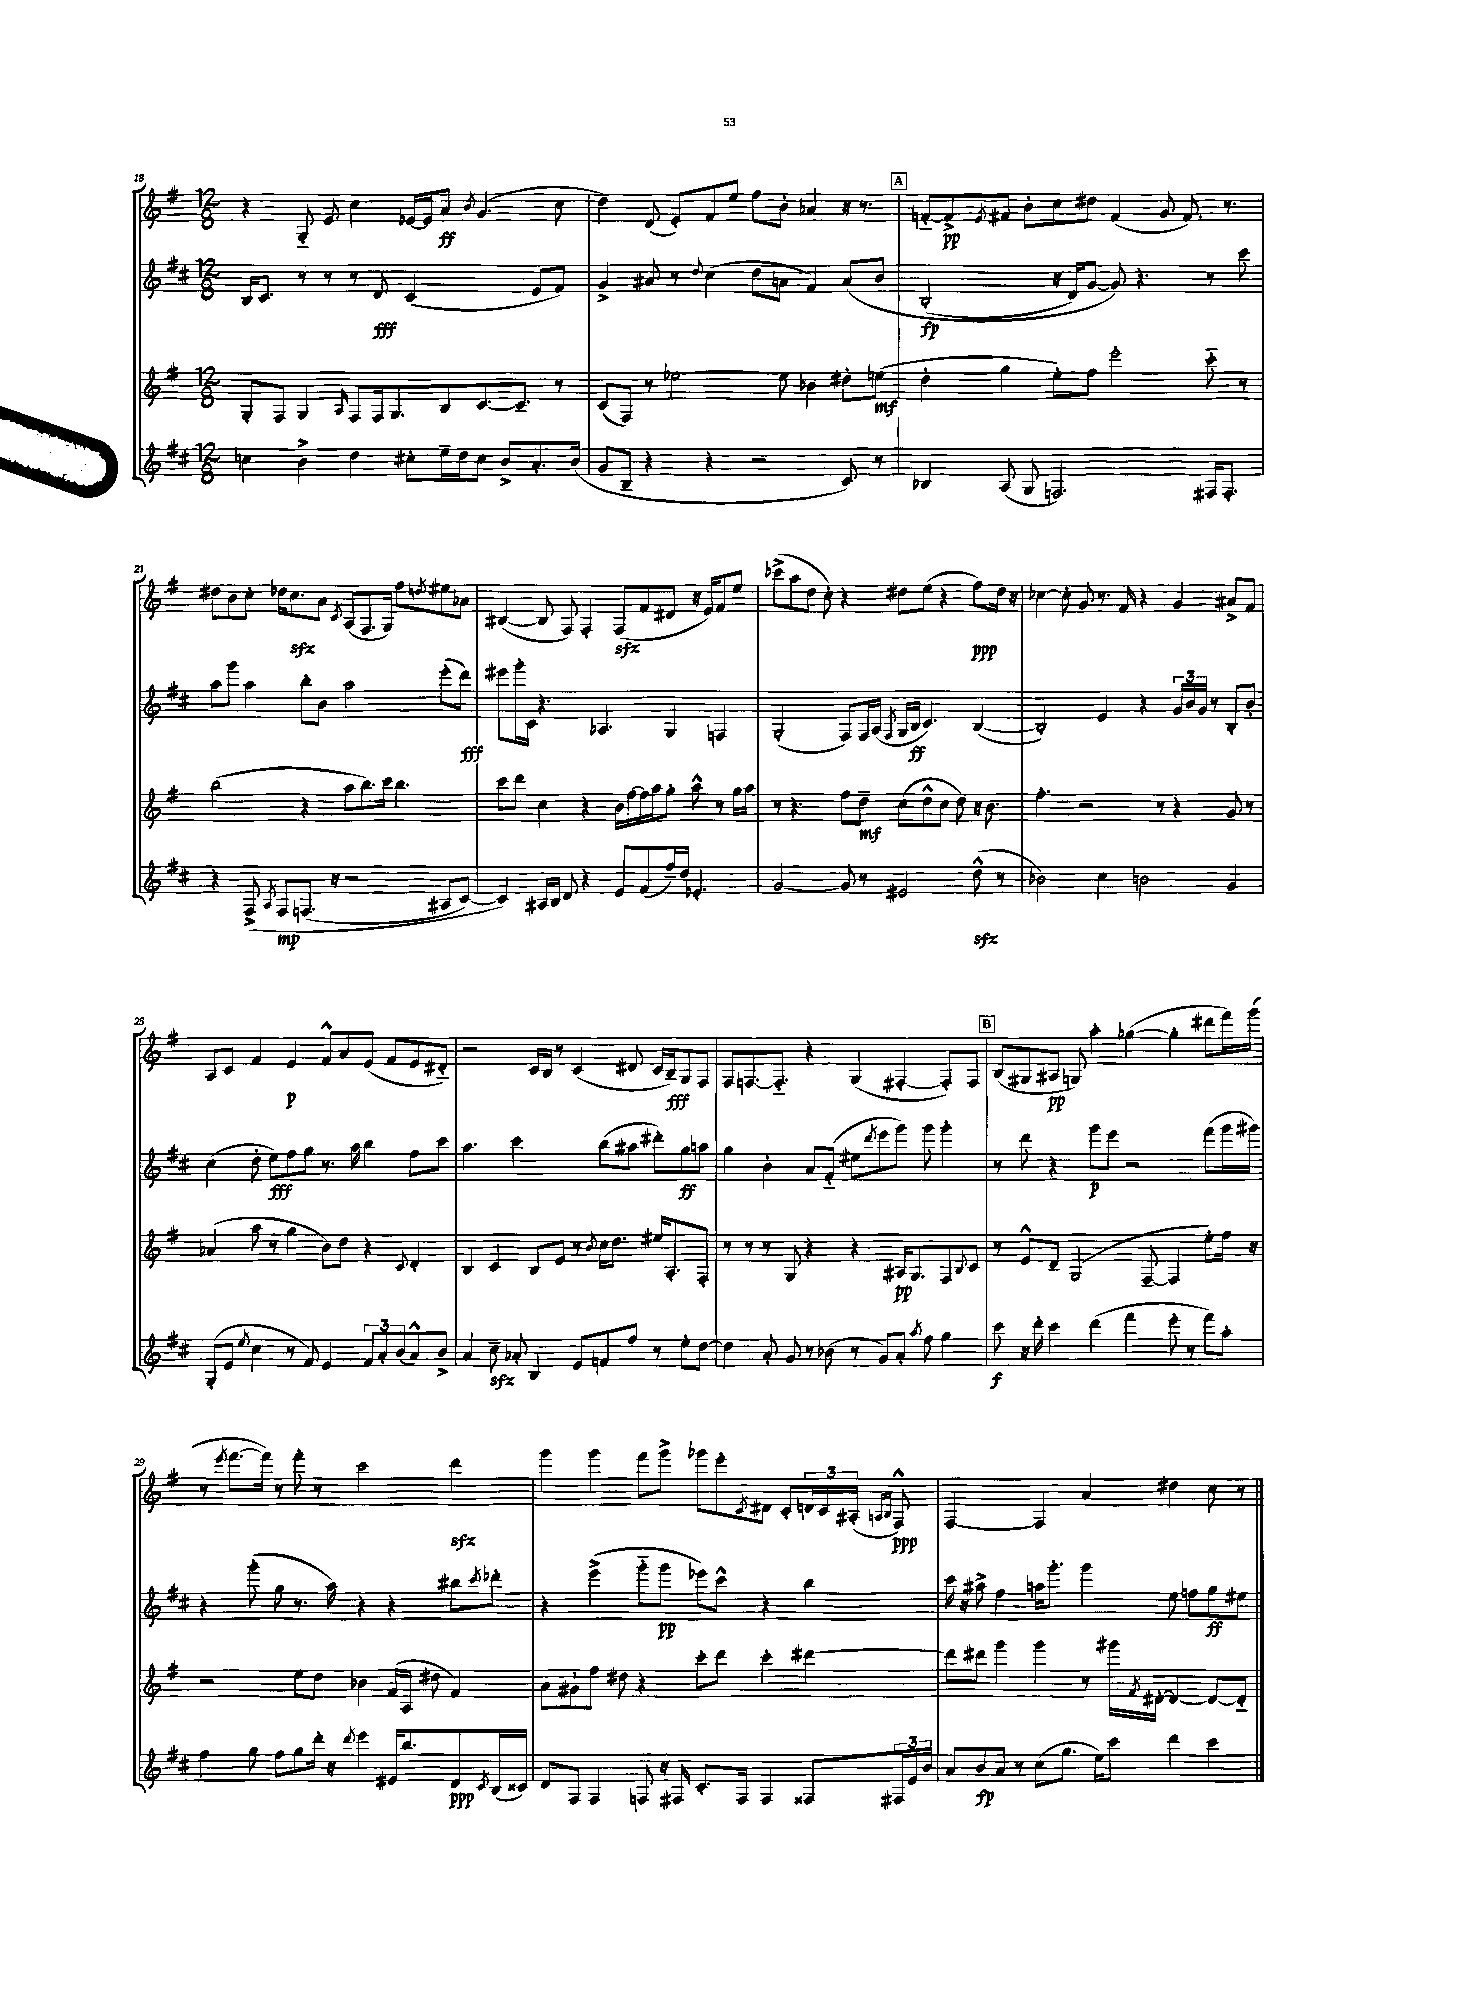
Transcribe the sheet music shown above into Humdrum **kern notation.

**kern	**kern	**kern	**kern
*staff4	*staff3	*staff2	*staff1
*clefG2	*clefG2	*clefG2	*clefG2
*k[f#c#]	*k[f#]	*k[f#c#]	*k[f#]
*M12/8	*M12/8	*M12/8	*M12/8
4cc	8G'	16B	4r
.	.	8.c#	.
.	8F#	.	.
4b^	4G	8r	8G'~
.	.	8r	8e
.	16qqA	.	.
4dd	8F#	8r	4cc
.	16F#	8d	.
.	8.G	.	.
8cc#'	.	(2c#	[16e-
.	.	.	16e-]
16ee~	8B	.	8a
16dd	.	.	.
.	.	.	8qb
8cc#	[8.c	.	(4.g
8b^	.	.	.
.	8.c~]	.	.
8.a'	.	8e	.
.	8r	8f#)	8cc
(16b	.	.	.
=	=	=	=
8g	(8c	4g^	4dd)
8B~	8F#)	.	.
4r	8r	8a#	(8d
.	[2ee-	8r	8e')
.	.	8qqdd	.
4r	.	(4cc#	8f#
.	.	.	8ee
2r	.	8dd	8ff#
.	8ee-]	8a	8b'
.	4b-	4f#)	4a-
8c#)	8dd#'	&(8a	16r
.	.	.	8.r
8r	(8ee	8b	.
=	=	=	=
4B-	4dd'	(2B'	[8f'~
.	.	.	8f^]
.	.	.	8qe
(8A	4gg	.	8f#
8G	.	.	8b'
2.F)	8ee')	16r	8cc
.	.	16d)	.
.	8ff#	[8g	8dd#
.	2eee'	8g]&)	(4f#
.	.	4.r	.
.	.	.	8g
.	.	.	8.f#)
16F#	8ccc'~	8r	.
8.F#'	.	.	8.r
.	8r	8ccc#	.
=	=	=	=
4r	(2bb	8aa	8dd#
.	.	8ggg	8b
&(8F#^	.	4aa	8cc'
8qA	.	.	.
8F#	.	.	16dd-
.	.	.	8.cc
(8.F	4r	8bb'	.
.	.	8b	8a
16r	.	.	.
.	.	.	8qc
2r	8aa	2aa	(8A
.	8.bb)	.	8.F#
.	16ccc	.	16G)
.	4.bb	.	8ff#
.	.	.	8qdd
8A#	.	(8eee'	8ee#
[8c#)	.	8ddd)	8a-
=	=	=	=
4c#]&)	8ccc	8eee#	([4B#
.	8ddd	16ggg'	.
.	.	16c#	.
16A#	4cc	4.r	8B#]
16B	.	.	.
8d	.	.	8F#)
4r	4r	.	4F#'
.	.	4.A-	.
8e	16b	.	(8F#
.	[16ff#	.	.
(8f#	16ff#]	.	8f#
.	16aa	.	.
16ff#~)	8gg'	4G	8d#
16dd	.	.	.
4.e-'	8aa^^	.	16r
.	.	.	16e)
.	8r	4F	8f#
.	16gg	.	8ee
.	16aa	.	.
=	=	=	=
[2g	8r	(2G'	(8ccc-^
.	4.r	.	8aa
.	.	.	8dd
.	.	.	8cc')
8g]	8ff#	8F#)	4r
8r	8dd~	16F#	.
.	.	(16A	.
.	.	8qF#	.
2e#	(8cc	16G	8dd#
.	.	16B	.
.	8dd^^	4.c#)	(8ee
.	8cc	.	4r
.	8dd)	.	.
(8dd^^	16r	([4B	8ff#)
.	8.b	.	.
8r	.	.	16dd#
.	.	.	16r
=	=	=	=
2b-)	4.ff#'	2B'])	[4cc-
.	.	.	8cc-']
.	2r	.	8g
4cc#	.	4e	8.r
.	.	.	16f#
2b	.	4r	4r
.	8r	.	.
.	4r	24g	4g
.	.	24b	.
.	.	24g	.
.	.	8r	.
4g	8g	8B'	8a#^
.	8r	8b'	8f#
=	=	=	=
(8G'	(4a-	(4cc#	8A
8e	.	.	8c
8qee	.	.	.
4cc#	8aa	8dd'	4f#
.	8r	8ee)	.
8r	4gg	8ff#	4e
8f#)	.	8gg	.
4e	8b)	8.r	8f#^^
.	8dd	.	8a
.	.	16aa	.
12f#	4r	4bb	(8e
12a'	.	.	.
.	.	.	8f#
(12b	.	.	.
.	8qqc	.	.
8a^^)	4d'	8ff#	8e
8b^	.	8ccc#	8d#'~)
=	=	=	=
4a	4B	4.aa	2r
8cc#~	4c	.	.
8a-'	.	2ccc#	.
4B	8B	.	16c
.	.	.	16B
.	8e	.	8r
8e	8r	.	(4c
.	8qb	.	.
8f	16cc	(8bb	.
.	8.dd	.	.
8ff#	.	8aa#	8d#
8r	16ee#	8ddd#')	16c
.	8.A'	.	16B~)
8ee'	.	8gg	8G
[8dd	8F#'	8aa	8F#
=	=	=	=
4dd]	8r	4gg	8F#
.	8r	.	[8.F
8a'	8r	4b'	.
.	.	.	8.F'~]
8g	8G	.	.
8r	4r	8a	4r
(8b-	.	(8f#'~	.
8r	4r	8ee#	(4G
.	.	8qddd	.
8g)	.	8eee	.
8a'	16A#	8ggg)	[4F#'
.	8.G	.	.
8qaa	.	.	.
8ff#	.	8ggg	.
4gg	8F#	4ggg'	8F#'])
.	8qqB	.	.
.	8c	.	8F#
=	=	=	=
8ccc#	8r	8r	(8B
16r	8e^^	8ddd	8G#
16ddd'	.	.	.
4ccc#	8d~	4r	8A#
.	(2G	.	8G)
(4ddd	.	8ggg	4aa'
.	.	8eee	.
4fff#	.	2r	([4gg-
.	[8F#~	.	.
8eee'	4F#]	.	4gg-']
8r	.	.	.
8fff#)	8ee')	(8fff#	8ddd#
8aa'	16ff#	16ggg	16fff#)
.	16r	16ggg#)	(16ggg
=	=	=	=
4ff#	2r	4r	8r
.	.	.	8qeee
.	.	.	[8.fff#
8gg	.	(8ggg'	.
.	.	.	16fff#])
8ff#	.	8gg	8r
8gg	8ee	8.r	8fff#'
16ddd'	8dd	.	8r
16r	.	16aa)	.
8qddd	.	.	.
4eee	4b-	4r	2ccc
16e#	(16f#	4r	.
8.bb	16A	.	.
.	8dd#	.	.
8d	4f#)	8bb#	4ddd
8qc#	.	8qccc#	.
(16B	.	8ddd-'	.
16c##)	.	.	.
=	=	=	=
8d	8a	4r	4ggg
8F#	8g#`	.	.
4F#	8ff#	(4eee^	4ggg
.	8dd#	.	.
8F	4r	8ggg'~	8fff#
16r	.	8ggg	8ggg^
16F#	.	.	.
8.c#'	8ccc'	8eee-)	8ggg-
.	8ddd	8ccc#^^	8eee'
16F#	.	.	.
.	.	.	8qc
4F#	4ccc'	4r	8d#
.	.	.	8c'
8F##	[4ddd#	4bb	24d
.	.	.	24c
.	.	.	(24A#'
.	.	.	16qqA
.	.	.	16qqB
24F#	.	.	8F#^^)
24e	.	.	.
24b	.	.	.
=	=	=	=
8a	8ddd#]	16ccc#	[2F#
.	.	16r	.
8b	8ddd#	8aa#^	.
8a	4ggg	4ff#	.
8r	.	.	.
(8cc#	4ggg	16aa	4F#]
.	.	8.ggg'	.
8.gg	.	.	.
.	8r	4ggg	4a
16ee)	.	.	.
8ccc#	16ggg#	.	.
.	8qf#	.	.
.	[16d#'	.	.
4ddd	4d#_	8ee	4dd#
.	.	8ff	.
4ccc#	8d#_	8gg	8cc
.	8d#'~]	8ee#	8r
==	==	==	==
*-	*-	*-	*-
